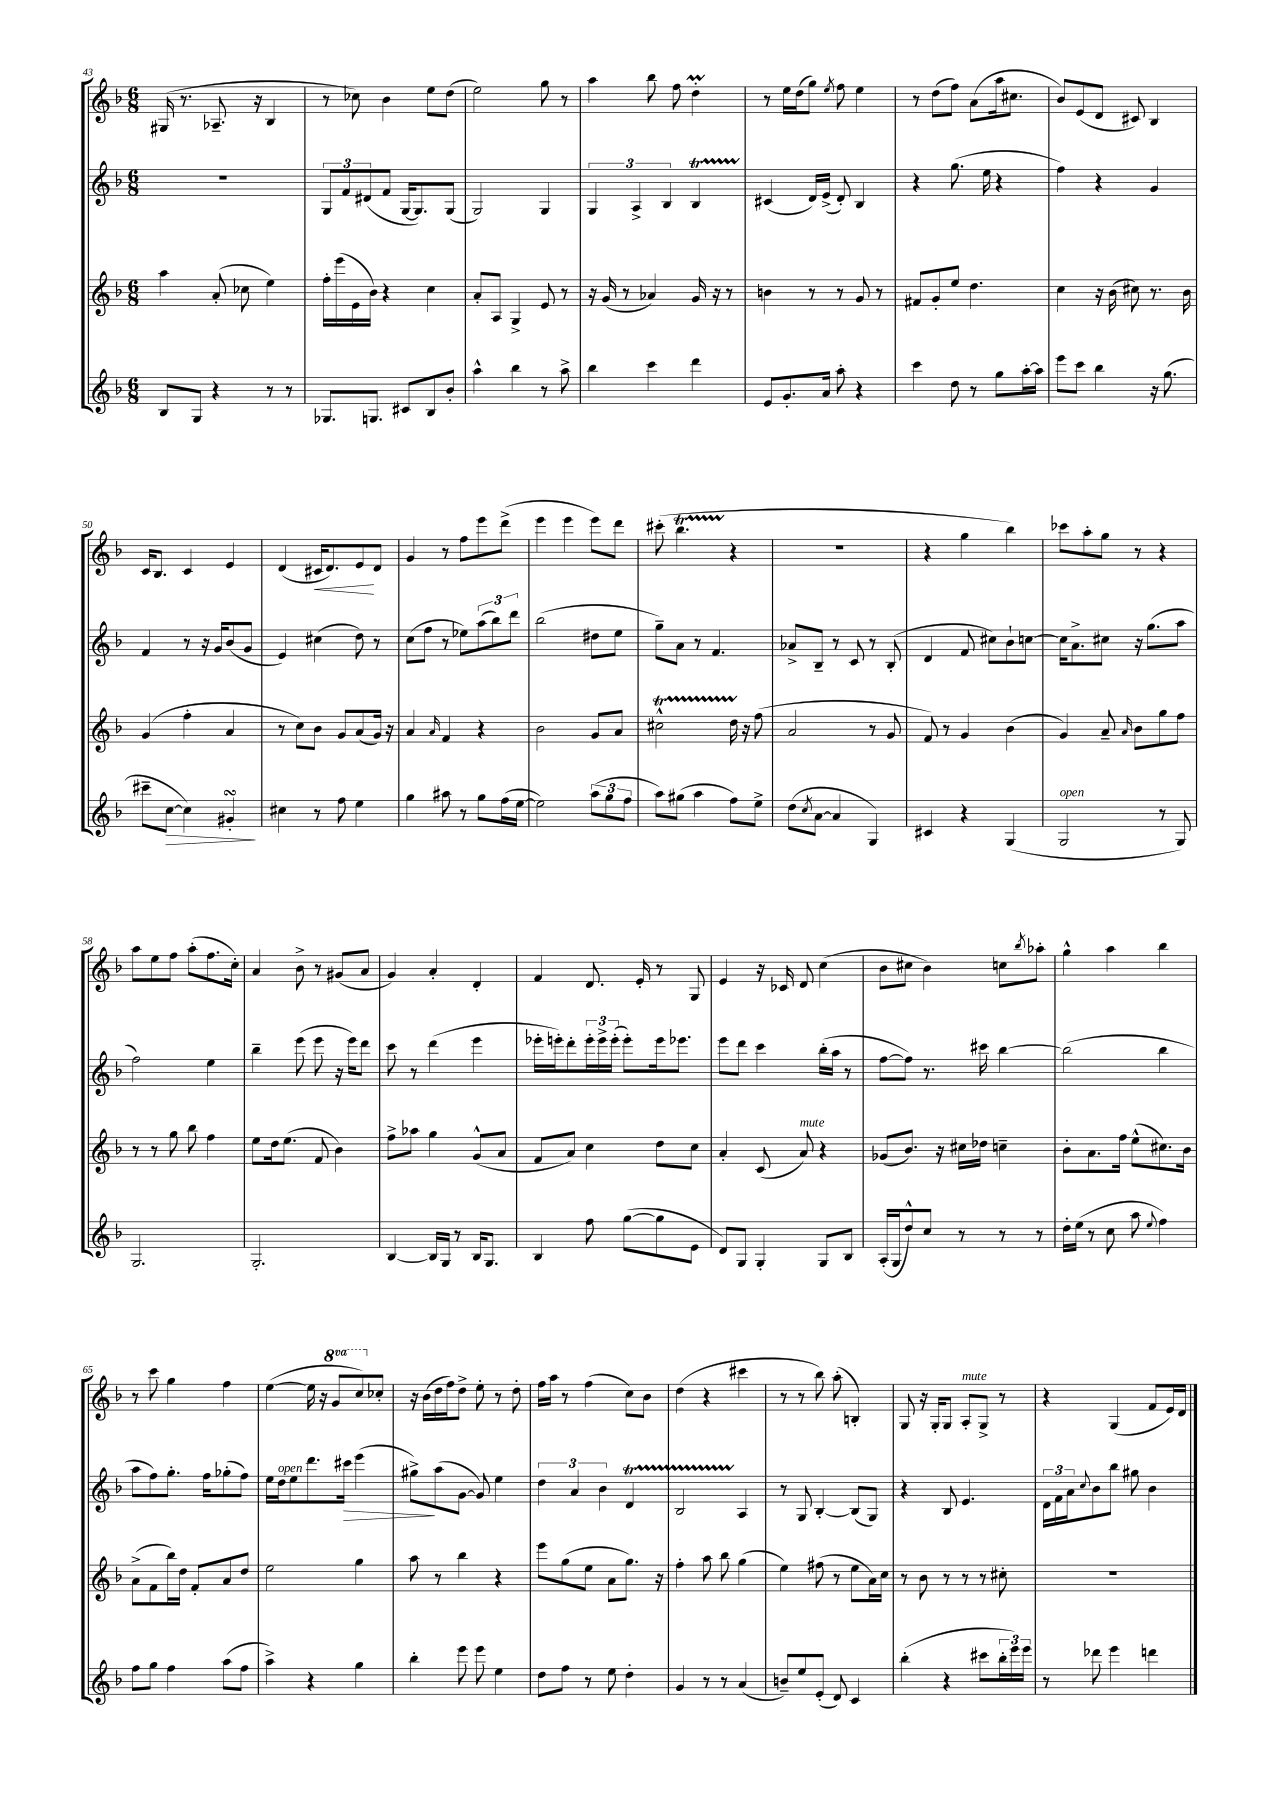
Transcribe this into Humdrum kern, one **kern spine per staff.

**kern	**dynam	**kern	**kern	**dynam	**kern	**dynam
*part4	*part4	*part3	*part2	*part2	*part1	*part1
*staff4	*staff4	*staff3	*staff2	*staff2	*staff1	*staff1
*clefG2	*	*clefG2	*clefG2	*	*clefG2	*
*k[b-]	*	*k[b-]	*k[b-]	*	*k[b-]	*
*M6/8	*	*M6/8	*M6/8	*	*M6/8	*
=43	=43	=43	=43	=43	=43	=43
8B-/L	.	4aa\	2.r	.	(16G#X/	.
.	.	.	.	.	8.r	.
8G/J	.	.	.	.	.	.
4r	.	(8a'/	.	.	8.A-X~/	.
.	.	8cc-X\	.	.	.	.
.	.	.	.	.	16r	.
8r	.	4ee\)	.	.	4B-/	.
8r	.	.	.	.	.	.
=44	=44	=44	=44	=44	=44	=44
8.G-X/L	.	16ff'\LL	12G/L	.	8r	.
.	.	(16eee\	.	.	.	.
.	.	.	12f/	.	.	.
.	.	16e\	.	.	8cc-X\)	.
.	.	.	(12d#X/	.	.	.
8.Gn/J	.	16b-\JJ)	.	.	.	.
.	.	4r	8f/J	.	4b-\	.
8c#X/L	.	.	[16G/KL	.	.	.
.	.	.	8.G/])	.	.	.
8B-/	.	4cc\	.	.	8ee\L	.
8b-'/J	.	.	(8G/J	.	(8dd\J	.
=45	=45	=45	=45	=45	=45	=45
4aa^^\	.	8a'/L	2G/)	.	2ee\)	.
.	.	8A/J	.	.	.	.
4bb-\	.	4G^/	.	.	.	.
8r	.	8e/	4G/	.	8gg\	.
8aa^\	.	8r	.	.	8r	.
=46	=46	=46	=46	=46	=46	=46
4bb-\	.	16r	6G/	.	4aa\	.
.	.	(16g/	.	.	.	.
.	.	8r	.	.	.	.
.	.	.	6A^/	.	.	.
4ccc\	.	4a-X/)	.	.	8bb-\	.
.	.	.	6B-/	.	.	.
.	.	.	.	.	8ff\	.
4ddd\	.	16g/	4B-T/	.	4ddM'\	.
.	.	16r	.	.	.	.
.	.	8r	.	.	.	.
=47	=47	=47	=47	=47	=47	=47
8e/L	.	4bn\	(4c#X/	.	8r	.
8.g'/	.	.	.	.	16ee\LL	.
.	.	.	.	.	(16dd\J	.
.	.	8r	16d/LL)	.	8gg\J)	.
16a/Jk	.	.	(16e^/JJ	.	.	.
.	.	.	.	.	8qee/	.
8aa'\	.	8r	8d'/)	.	8ff\	.
4r	.	8g/	4B-/	.	4ee\	.
.	.	8r	.	.	.	.
=48	=48	=48	=48	=48	=48	=48
4ccc\	.	8f#X/L	4r	.	8r	.
.	.	8g'/	.	.	(8dd\L	.
8dd\	.	8ee/J	(8.gg\	.	8ff\J)	.
8r	.	4.dd\	.	.	(8a\L	.
.	.	.	16ee\	.	.	.
8gg\L	.	.	4r	.	16aa\k	.
.	.	.	.	.	8.cc#X\J	.
[16aa'\L	.	.	.	.	.	.
16aa\JJ]	.	.	.	.	.	.
=49	=49	=49	=49	=49	=49	=49
8eee\L	.	4cc\	4ff\)	.	8b-/L)	.
8ccc\J	.	.	.	.	(8e/	.
4bb-\	.	16r	4r	.	8d/J	.
.	.	(16b-\	.	.	.	.
.	.	8cc#X\)	.	.	8c#X/)	.
16r	.	8.r	4g/	.	4B-/	.
(8.gg\	.	.	.	.	.	.
.	.	16b-\	.	.	.	.
!!LO:LB:g=z
=50	=50	=50	=50	=50	=50	=50
8ccc#X~\L	.	(4g/	4f/	.	16c/KL	.
.	.	.	.	.	8.B-/J	.
!	!LO:HP:b	!	!	!	!	!
[8cc\J	>	.	.	.	.	.
4cc\])	.	4ff'\	8r	.	4c/	.
.	.	.	16r	.	.	.
.	.	.	16g/KL	.	.	.
4g#XsSsS'/	.	4a/	(8b-/	.	4e/	.
.	.	.	8g/J	.	.	.
.	]	.	.	.	.	.
=51	=51	=51	=51	=51	=51	=51
4cc#X\	.	8r	4e/)	.	(4d/	.
.	.	8cc\L)	.	.	.	.
!	!	!	!	!	!	!LO:HP:b
8r	.	8b-\J	(4cc#X\	.	16c#X/KL	<
.	.	.	.	.	8.d/)	.
8ff\	.	8g/L	.	.	.	.
4ee\	.	(8a/	8dd\)	.	8e/	.
.	.	16g/Jk)	8r	.	8d/J	[
.	.	16r	.	.	.	.
=52	=52	=52	=52	=52	=52	=52
4gg\	.	4a/	(8cc\L	.	4g/	.
.	.	.	8ff\J	.	.	.
.	.	16qqa/	.	.	.	.
8aa#X\	.	4f/	8r	.	8r	.
8r	.	.	8ee-X\L)	.	8ff\L	.
8gg\L	.	4r	(12aa\	.	8eee\	.
.	.	.	12bb-\)	.	.	.
(16ff\L	.	.	.	.	(8ddd^\J	.
.	.	.	12ddd\J	.	.	.
[16ee\JJ	.	.	.	.	.	.
=53	=53	=53	=53	=53	=53	=53
2ee\])	.	2b-\	(2bb-\	.	4eee\	.
.	.	.	.	.	4eee\	.
(12aa\L	.	8g/L	8dd#X\L	.	8eee\L)	.
12gg\	.	.	.	.	.	.
.	.	8a/J	8ee\J	.	8ddd\J	.
12ff\J	.	.	.	.	.	.
=54	=54	=54	=54	=54	=54	=54
8aa\L)	.	2cc#Xt^^\	8gg~\L)	.	(8ccc#X'\	.
(8gg#X\J	.	.	8a\J	.	4.bb-T\	.
4aa\	.	.	8r	.	.	.
.	.	.	4.f/	.	.	.
8ff\L)	.	16ddTTT\	.	.	4r	.
.	.	16r	.	.	.	.
8ee^\J	.	(8ff\	.	.	.	.
=55	=55	=55	=55	=55	=55	=55
(8dd\L	.	2a/	8a-X^/L	.	2.r	.
8qcc/	.	.	.	.	.	.
[8a\J	.	.	8B-~/J	.	.	.
4a/]	.	.	8r	.	.	.
.	.	.	8c/	.	.	.
4G/)	.	8r	8r	.	.	.
.	.	8g/	(8B-'/	.	.	.
=56	=56	=56	=56	=56	=56	=56
4c#X/	.	8f/)	4d/	.	4r	.
.	.	8r	.	.	.	.
4r	.	4g/	8f/	.	4gg\	.
.	.	.	8cc#X\L)	.	.	.
(4G/	.	(4b-\	8b-`\	.	4bb-\)	.
.	.	.	[8ccn\J	.	.	.
=57	=57	=57	=57	=57	=57	=57
!LO:TX:a:i:t=open	!	!	!	!	!	!
2G/	.	4g/)	16cc\KL]	.	8ccc-X\L	.
.	.	.	8.a^\	.	.	.
.	.	.	.	.	8aa'\	.
.	.	8a~/	8cc#X\J	.	8gg\J	.
.	.	16qqa/	.	.	.	.
.	.	8b-\L	16r	.	8r	.
.	.	.	(8.gg\L	.	.	.
8r	.	8gg\	.	.	4r	.
8G/)	.	8ff\J	8aa\J	.	.	.
!!LO:LB:g=z
=58	=58	=58	=58	=58	=58	=58
2.G/	.	8r	2ff\)	.	8aa\L	.
.	.	8r	.	.	8ee\	.
.	.	8gg\	.	.	8ff\J	.
.	.	8bb-\	.	.	(8aa'\L	.
.	.	4ff\	4ee\	.	8.ff\	.
.	.	.	.	.	16cc'\Jk)	.
=59	=59	=59	=59	=59	=59	=59
2.G'/	.	8ee\L	4bb-~\	.	4a/	.
.	.	16dd\k	.	.	.	.
.	.	(8.ee\J	.	.	.	.
.	.	.	(8eee\	.	8b-^\	.
.	.	8f/	8eee\	.	8r	.
.	.	4b-\)	16r	.	(8g#X/L	.
.	.	.	16eee\KL)	.	.	.
.	.	.	8ddd\J	.	8a/J	.
=60	=60	=60	=60	=60	=60	=60
[4B-/	.	8ff^\L	8ccc\	.	4g/)	.
.	.	8aa-X\J	8r	.	.	.
16B-/LL]	.	4gg\	(4ddd\	.	4a'/	.
16G/JJ	.	.	.	.	.	.
8r	.	.	.	.	.	.
16B-/KL	.	(8g^^/L	4eee\	.	4d'/	.
8.G/J	.	.	.	.	.	.
.	.	8a/J	.	.	.	.
=61	=61	=61	=61	=61	=61	=61
4B-/	.	8f/L	16eee-X'\LL	.	4f/	.
.	.	.	16eeen'\J)	.	.	.
.	.	8a/J)	8ddd'\	.	.	.
8ff\	.	4cc\	24eee'\L	.	8.d/	.
.	.	.	24eee^\	.	.	.
.	.	.	(24eee'\JJ	.	.	.
([8gg\L	.	.	8eee'\L)	.	.	.
.	.	.	.	.	16e'/	.
8gg\]	.	8dd\L	16eee\k	.	8r	.
.	.	.	8.eee-X\J	.	.	.
8e\J	.	8cc\J	.	.	8G/	.
=62	=62	=62	=62	=62	=62	=62
8d/L)	.	4a'/	8eee\L	.	4e/	.
8G/J	.	.	8ddd\J	.	.	.
4G'/	.	(8c/	4ccc\	.	16r	.
.	.	.	.	.	16c-X/	.
!	!	!LO:TX:a:i:t=mute	!	!	!	!
.	.	8a/)	.	.	8d/	.
8G/L	.	4r	(16bb-'\LL	.	(4cc\	.
.	.	.	16aa\JJ	.	.	.
8B-/J	.	.	8r	.	.	.
=63	=63	=63	=63	=63	=63	=63
(16A'/LL	.	(8g-X/L	[8ff\L	.	8b-\L	.
16G/J	.	.	.	.	.	.
8dd^^/)	.	8.b-/J)	8ff\J])	.	8cc#X\J	.
8cc/J	.	.	8.r	.	4b-\)	.
.	.	16r	.	.	.	.
8r	.	16cc#X\LL	.	.	.	.
.	.	16dd-X\JJ	16ccc#X\	.	.	.
8r	.	4ccn~\	[4bb-\	.	8ccn\L	.
.	.	.	.	.	8qbb-/	.
8r	.	.	.	.	8aa-X'\J	.
=64	=64	=64	=64	=64	=64	=64
16dd'\LL	.	8b-'\L	(2bb-\]	.	4gg^^\	.
(16ee\JJ	.	.	.	.	.	.
8r	.	8.a\	.	.	.	.
8cc\	.	.	.	.	4aa\	.
.	.	16ff\Jk	.	.	.	.
8aa\	.	(8ee^^\L	.	.	.	.
8qqee/	.	.	.	.	.	.
4ff\)	.	8.cc#X\)	4bb-\	.	4bb-\	.
.	.	16b-\Jk	.	.	.	.
!!LO:LB:g=z
=65	=65	=65	=65	=65	=65	=65
8ff\L	.	(8a^\L	8aa\L	.	8r	.
8gg\J	.	8f\	8ff\)	.	8ccc\	.
4ff\	.	16bb-\L)	8.gg'\J	.	4gg\	.
.	.	16dd\JJ	.	.	.	.
.	.	8f'/L	.	.	.	.
.	.	.	16ff\KL	.	.	.
(8aa\L	.	8a/	(8gg-X'\	.	4ff\	.
8ff\J	.	8dd/J	8ff\J)	.	.	.
=66	=66	=66	=66	=66	=66	=66
4aa^\)	.	2ee\	16ee\LL	.	([4ee\	.
!	!	!	!LO:TX:a:i:t=open	!	!	!
.	.	.	16dd\J	.	.	.
.	.	.	8ee\	.	.	.
4r	.	.	8.ddd\	.	16ee\]	.
.	.	.	.	.	16r	.
*	*	*	*	*	*8va	*
.	.	.	.	.	8gg/L	.
!	!	!	!	!LO:HP:b	!	!
.	.	.	16ccc#X\Jk	>	.	.
4gg\	.	4gg\	(4eee\	.	8ccc/)	.
*	*	*	*	*	*X8va	*
.	.	.	.	.	8cc-X'/J	.
=67	=67	=67	=67	=67	=67	=67
4bb-'\	.	8aa\	8gg#X^\L)	.	16r	.
.	.	.	.	.	(16b-\LL	.
.	.	8r	(8aa\	]	16dd\	.
.	.	.	.	.	16ff\J)	.
8eee\	.	4bb-\	[8g\J	.	8dd^\J	.
8eee\	.	.	8g/])	.	8ee'\	.
4ee\	.	4r	4ee\	.	8r	.
.	.	.	.	.	8dd'\	.
=68	=68	=68	=68	=68	=68	=68
8dd\L	.	8eee\L	6dd\	.	16ff\LL	.
.	.	.	.	.	16aa\JJ	.
8ff\J	.	(8gg\	.	.	8r	.
.	.	.	6a/	.	.	.
8r	.	8ee\J	.	.	(4ff\	.
.	.	.	6b-\	.	.	.
8ee\	.	8a\L	.	.	.	.
4dd'\	.	8.gg\J)	4dT/	.	8cc\L)	.
.	.	.	.	.	8b-\J	.
.	.	16r	.	.	.	.
=69	=69	=69	=69	=69	=69	=69
4g/	.	4ff'\	2B-TTT/	.	(4dd\	.
8r	.	8aa\	.	.	4r	.
8r	.	8bb-\	.	.	.	.
(4a/	.	(4gg\	4A/	.	4ccc#X\	.
=70	=70	=70	=70	=70	=70	=70
8bn~/L)	.	4ee\)	8r	.	8r	.
8ee/	.	.	8G/	.	8r	.
(8e'/J	.	(8ff#X\	[4B-'/	.	8bb-\)	.
8d/)	.	8r	.	.	(8aa'\	.
4c/	.	8ee\L	(8B-/L]	.	4Bn'/)	.
.	.	16a\L)	8G/J)	.	.	.
.	.	16cc\JJ	.	.	.	.
=71	=71	=71	=71	=71	=71	=71
(4bb-'\	.	8r	4r	.	8G/	.
.	.	8b-\	.	.	16r	.
.	.	.	.	.	16G'/KL	.
4r	.	8r	8B-/	.	8G/J	.
!	!	!	!	!	!LO:TX:a:i:t=mute	!
.	.	8r	4.e/	.	8A'/L	.
8ccc#X\L	.	8r	.	.	8G^/J	.
24bb-'\L	.	8cc#X'\	.	.	8r	.
24eee\)	.	.	.	.	.	.
24eee\JJ	.	.	.	.	.	.
=72	=72	=72	=72	=72	=72	=72
8r	.	2.r	24d\LL	.	4r	.
.	.	.	24f\	.	.	.
.	.	.	24a\J	.	.	.
.	.	.	8qqcc/	.	.	.
8ddd-X\	.	.	8b-\	.	.	.
4eee\	.	.	8bb-\J	.	(4G/	.
.	.	.	8gg#X\	.	.	.
4dddn\	.	.	4b-\	.	8f/L	.
.	.	.	.	.	16e/L)	.
.	.	.	.	.	16d/JJ	.
==	==	==	==	==	==	==
*-	*-	*-	*-	*-	*-	*-
